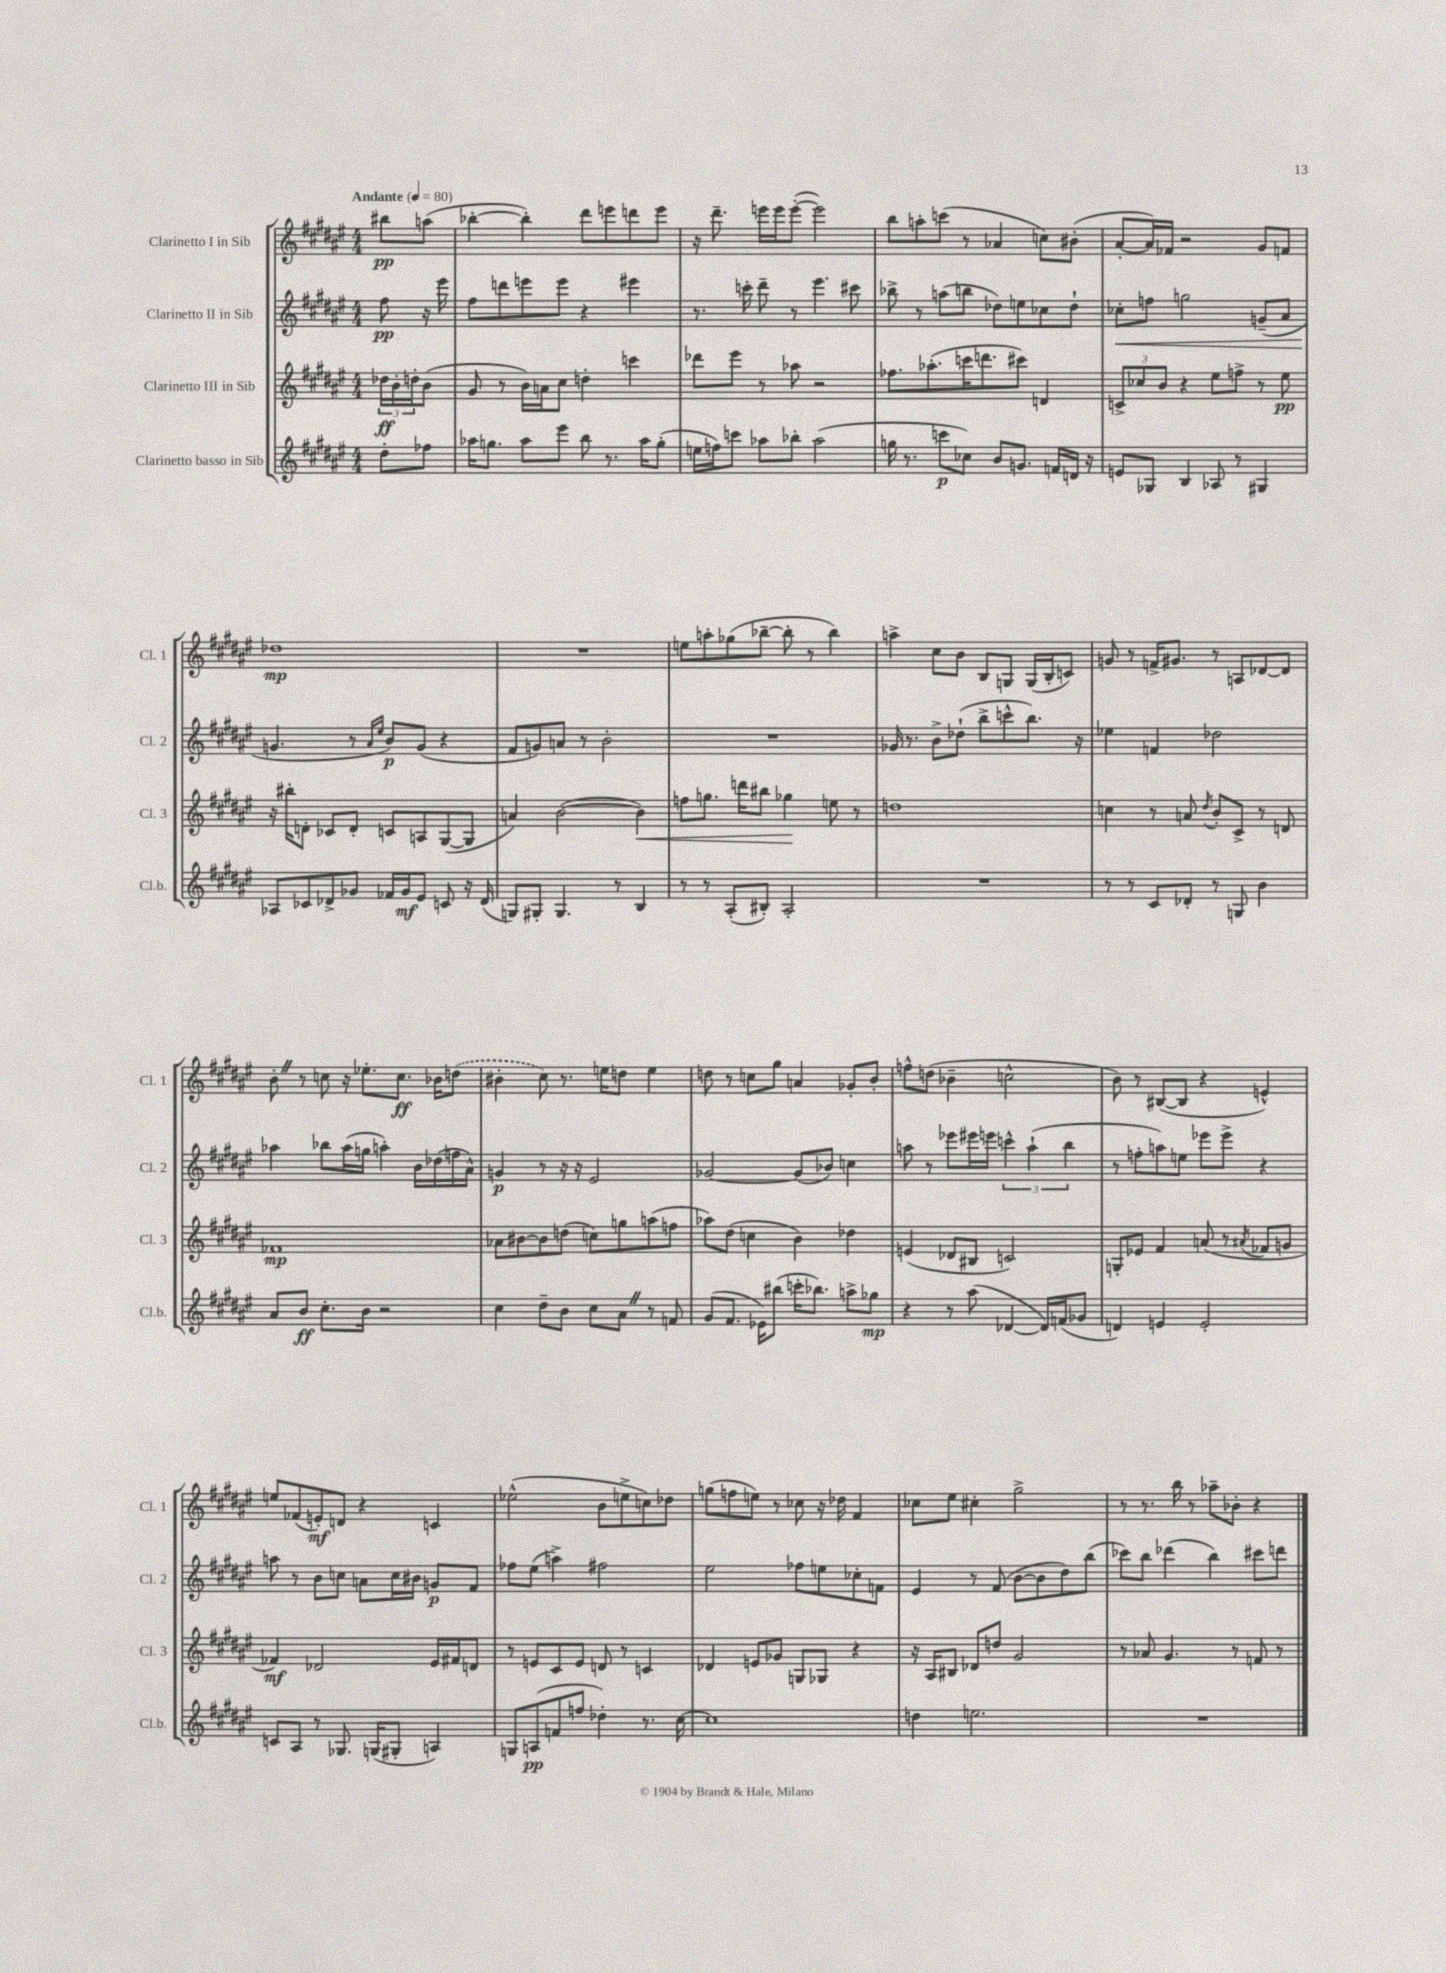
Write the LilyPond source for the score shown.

<<
\new StaffGroup <<
\new Staff = "s0" \with { instrumentName = "Clarinetto I in Sib" shortInstrumentName = "Cl. 1" } {
    \clef treble \key fis \major \numericTimeSignature \time 4/4 \partial 4 \tempo "Andante" 4 = 80
    bis''8\pp a''8( |
    bes''4~-. bes''4-.) dis'''8 e'''8 d'''8 e'''8 |
    r16 dis'''8.-- e'''16 e'''16 e'''8~-.( e'''2) |
    b''8 a''8-. c'''8( r8 aes'4 c''8) bis'8-.( |
    ais'8~-. ais'16) fes'16 r2 gis'8 f'8 |
    des''1\mp |
    R1 |
    e''8 a''8-. ges''8( bes''8~-- bes''8-. r8 bes''4) |
    a''4-> cis''8 b'8 b8 g8 g16( b16-. c'8) |
    g'8 r8 f'16-> gis'8. r8 a8 des'8~ des'8 |
    b'8-. \once \override BreathingSign.text = \markup { \musicglyph "scripts.caesura.straight" } \breathe r8 c''8 r16 ees''8.-. c''8.\ff bes'16 \once \slurDashed d''8( |
    bis'4-. cis''8) r8. e''16 d''8 e''4 |
    d''8 r8 c''8 gis''8 a'4 ges'8-. b'8-. |
    f''8-^ d''8( bes'4-- c''2-^ |
    b'8) r8 bis8~( bis8 r4 e'4-^) |
    e''8 fes'8( e'8-.\mf) d'8 r4 c'4 |
    ees''2-^( b'8 e''8-> c''8) des''8 |
    g''8( f''8 e''8) r8 ces''8 r16 des''16 fis'4 |
    ces''8 eis''8 cis''4-. gis''2-> |
    r8 r8. b''16 r8 aes''8-- bes'8-. r4 \bar "|." |
}
\new Staff = "s1" \with { instrumentName = "Clarinetto II in Sib" shortInstrumentName = "Cl. 2" } {
    \clef treble \key fis \major \numericTimeSignature \time 4/4 \partial 4
    fis''8\pp r16 eis'''16 |
    fis''8 d'''8 e'''8 e'''8 r4 eis'''4 |
    r8. c'''16-. dis'''8-- r8 eis'''4. cis'''8 |
    bes''8-> r8 a''8( b''8 des''8) e''8 ces''8 des''8-! |
    ces''8-.\< f''8 g''2 g'8--( ais'8 |
    g'4.\! r8 \grace { ais'16 eis''16 } b'8\p) g'8( r4 |
    fis'8 g'8) a'8 r8 b'2-. |
    R1 |
    ges'16 r8. b'8-> des''8-!( b''8-> c'''8-^ b''8.) r16 |
    ees''4 f'4 des''2 |
    aes''4 bes''8 aes''16( g''16 a''4-.) b'16 des''16( f''16 ais'16-^) |
    g'4\p r8 r16 r16 eis'2 |
    ges'2~ ges'8( bes'8) c''4 |
    a''8 r8 ees'''8 eis'''16 e'''16 \tuplet 3/2 { c'''4-^ a''4-!( b''4 } |
    r8 f''8-. a''8) e''8 ees'''8 ees'''8-> r4 |
    a''8 r8 b'8 c''8 a'8 c''16 bis'16 g'8\p fis'8 |
    fes''8 eis''8( a''4->) fis''2 |
    eis''2 fes''8 e''8 ces''8-. f'8 |
    eis'4 r8 fis'8( b'8~ b'8 dis''8) b''8( |
    ces'''8) b''8 des'''4( b''4) cis'''8 d'''8 \bar "|." |
}
\new Staff = "s2" \with { instrumentName = "Clarinetto III in Sib" shortInstrumentName = "Cl. 3" } {
    \clef treble \key fis \major \numericTimeSignature \time 4/4 \partial 4
    \tuplet 3/2 { des''16\ff b'16-. d''16-. } b'8( |
    gis'8 r8 b'16) a'16 cis''8 d''4-. c'''4 |
    des'''8 eis'''8 r8 aes''8 r2 |
    fes''8. aes''8.-.( c'''16 d'''8. cis'''8) d'4 |
    \tuplet 3/2 { c'8-> ces''8 b'8 } r4 eis''8 f''8-> r8 eis''8\pp |
    r16 bis''16-. d'8-. ces'8 d'8-. c'8 a8 gis8~( gis8 |
    a'4) b'2~( b'4\<) |
    f''8 g''8. d'''16 bis''8 ges''4\! e''8 r8 |
    d''1 |
    c''4 r8 a'8 \acciaccatura { dis''8 } b'8-. cis'8-> r8 d'8 |
    fes'1\mp |
    aes'8 bis'8~ bis'8 d''8( c''8) g''8 a''8( f''8 |
    aes''8) dis''8( c''4 b'4) des''4 |
    e'4( des'8 bis8 c'2) |
    g8-. ees'8 fis'4 a'8( r8 \acciaccatura { ais'8 } fes'8 g'8 |
    fes'4\mf) des'2 eis'16 fis'16 d'8 |
    r8 e'8 cis'8 e'8 d'8 r8 c'4 |
    des'4 e'8 ges'8 g8 ges8 r4 |
    r16 ais16 bis8 des'8 d''8 gis'2 |
    r8 aes'8 gis'4. r8 f'8 r8 \bar "|." |
}
\new Staff = "s3" \with { instrumentName = "Clarinetto basso in Sib" shortInstrumentName = "Cl.b." } {
    \clef treble \key fis \major \numericTimeSignature \time 4/4 \partial 4
    dis''8-. fes''8 |
    aes''16 g''8. aes''8 eis'''8 b''8 r8. aes''16 g''8-.( |
    e''16 f''16) c'''8 aes''8 bes''8-. aes''2( |
    g''16 r8. c'''8\p ces''8) b'8 g'8. f'16 d'16 r16 |
    e'8 ges8 b4 aes8 r8 gis4 |
    aes8 ces'8 des'8-> ges'8 fes'16 ges'16\mf eis'8 c'8 r16 des'16( |
    g8) gis8-. gis4. r8 b4 |
    r8 r8 ais8-.( bis8-.) ais2-. |
    R1 |
    r8 r8 cis'8 des'8-. r8 g8 b'4 |
    ais'8 b'8\ff cis''8.-. b'16 r2 |
    cis''4 dis''8-- b'8 cis''8 ais'8 \once \override BreathingSign.text = \markup { \musicglyph "scripts.caesura.straight" } \breathe r8 f'8 |
    gis'8( fis'8. ees'16) bis''8( c'''16-. bes''8.) a''8-> ges''8\mp |
    r4 r8 ais''8( des'4~ des'16) f'16( ges'8 |
    d'4) e'4 e'2-. |
    c'8 ais8 r8 ges8. g16( gis8-. a4) |
    g8 a8\pp( f'8 f''8 des''4-.) r8. cis''16~ |
    cis''1 |
    d''4 e''2. |
    R1 \bar "|." |
}
>>
>>
\layout { \context { \Score \remove "Bar_number_engraver" } }
